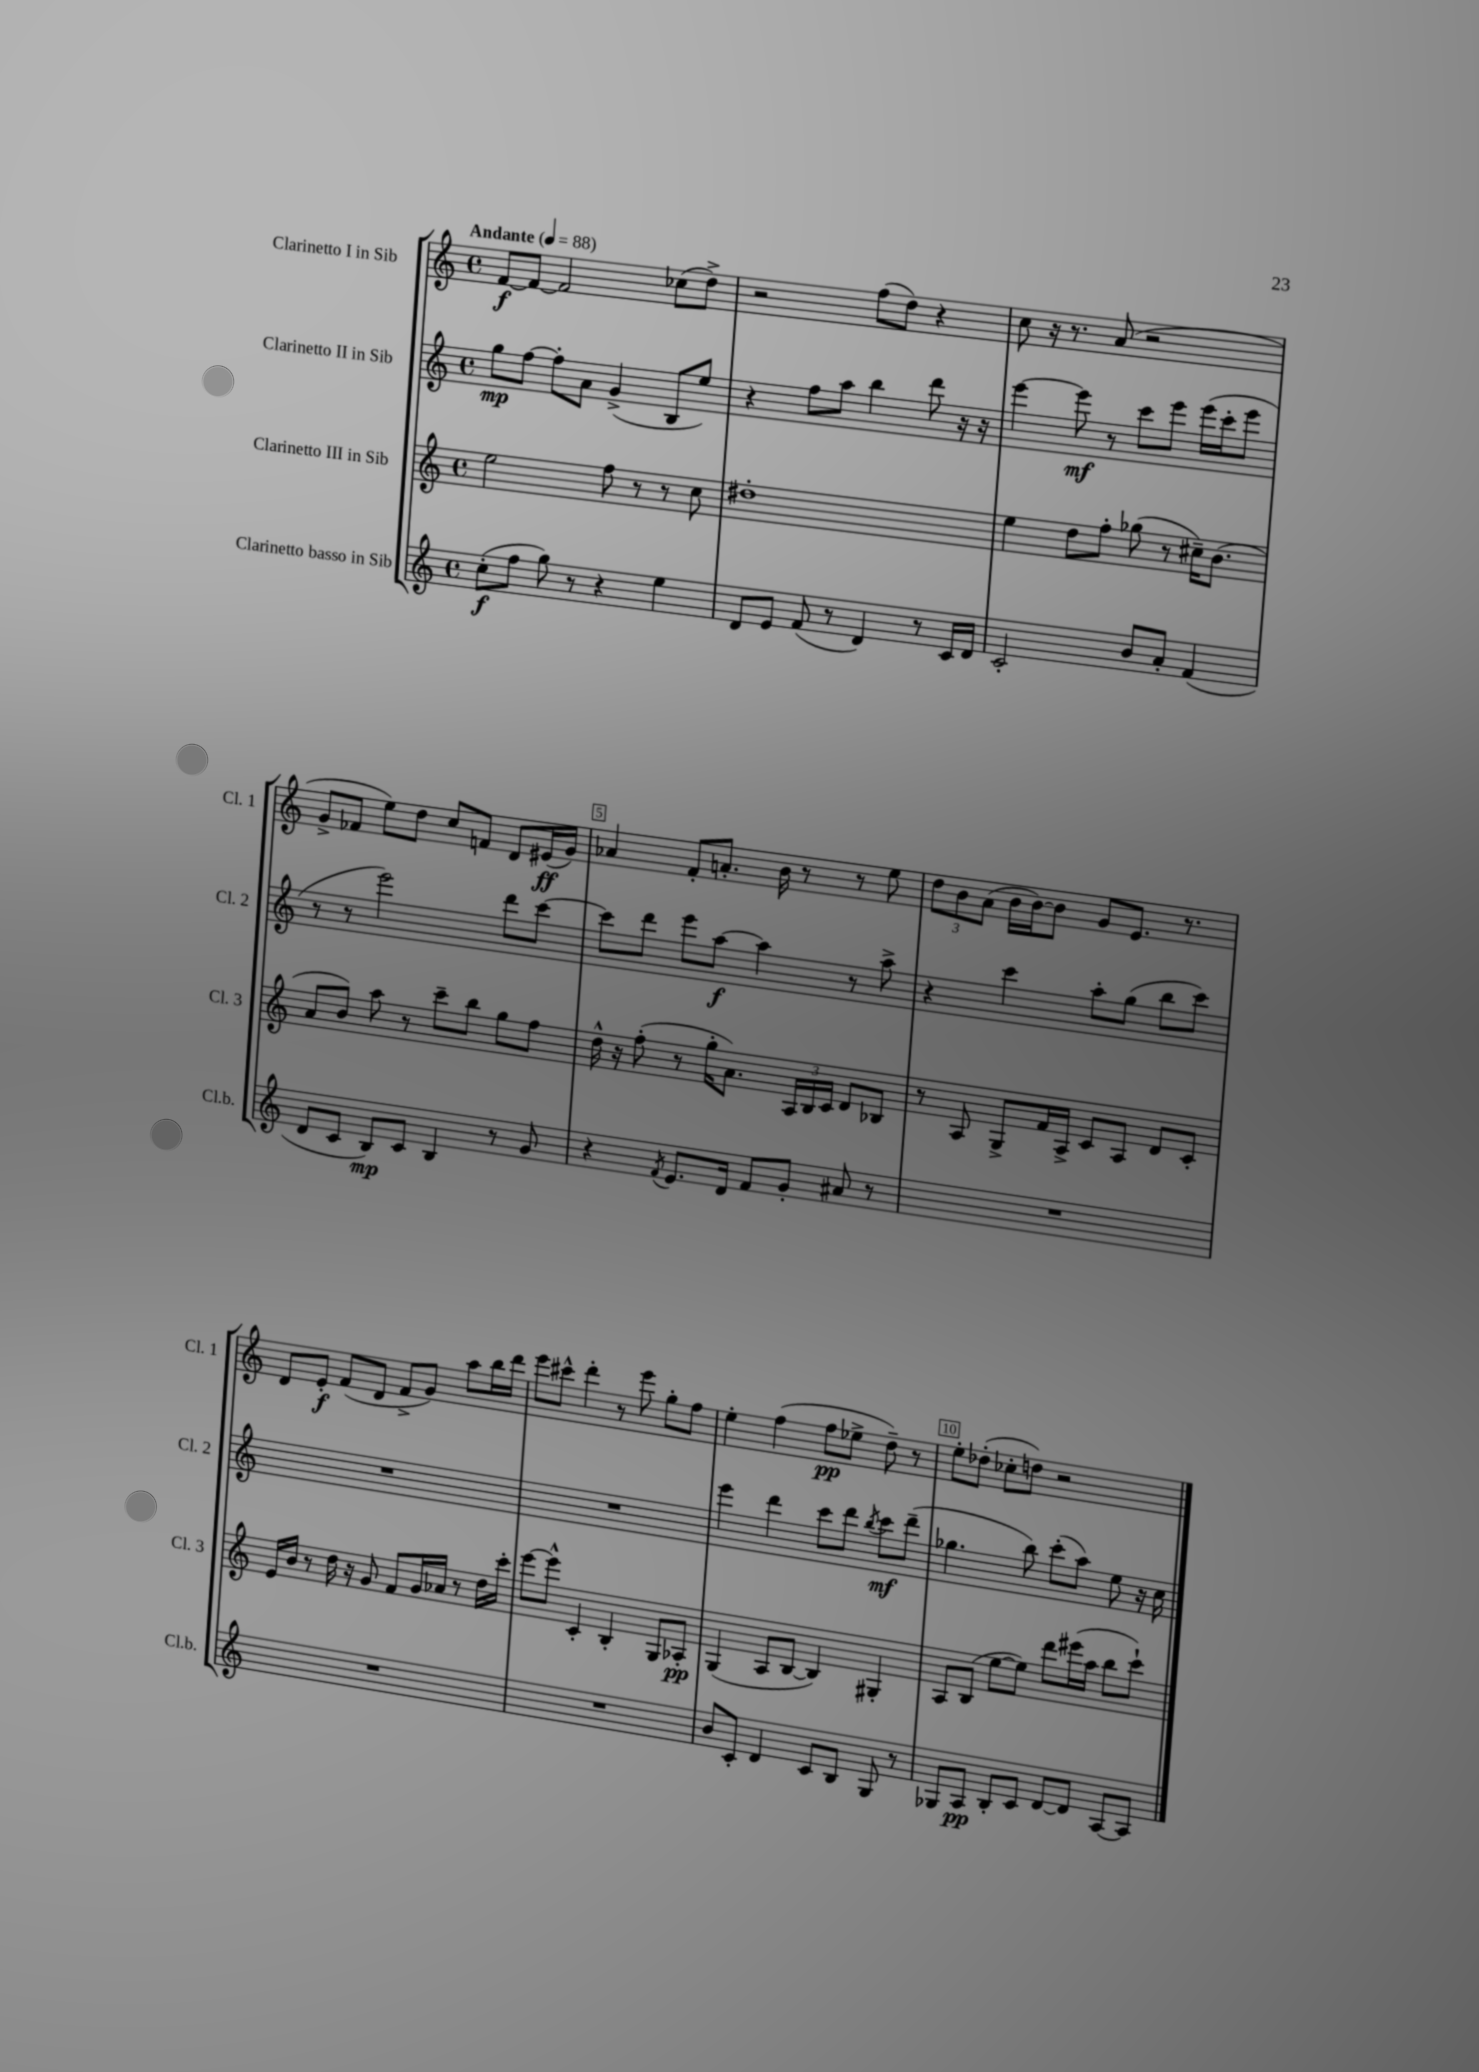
<<
\new StaffGroup <<
\new Staff = "s0" \with { instrumentName = "Clarinetto I in Sib" shortInstrumentName = "Cl. 1" } {
    \clef treble \key c \major \defaultTimeSignature \time 4/4 \tempo "Andante" 4 = 88
    \autoBeamOff f'8[~\f f'8]~ f'2 ces''8[( d''8]->) |
    r2 f''8[( d''8]) r4 |
    c''8 r16 r8. a'8( r2 |
    g'8[-> fes'8] e''8[) d''8] c''8[ f'8] d'8[ eis'16\ff( g'16]) |
    aes'4 f'8[-. a'8.]-. b'16 r8 r8 e''8 |
    \tuplet 3/2 { d''8[ b'8 a'8]( } b'16[ b'16~) b'8] g'8[ e'8.] r8. |
    d'8[ e'8]-.\f f'8[( d'8] f'8[-> g'8]) a''8[ b''16 d'''16] |
    e'''8[ cis'''8]-^ d'''4-. r8 e'''8 g''8[-. f''8] |
    e''4-. f''4( f''8[\pp ees''8]-> d''8--) r8 |
    e''8[-. des''8]-.( ces''8[-. d''8]) r2 \bar "|." |
}
\new Staff = "s1" \with { instrumentName = "Clarinetto II in Sib" shortInstrumentName = "Cl. 2" } {
    \clef treble \key c \major \defaultTimeSignature \time 4/4
    \autoBeamOff g''8[\mp f''8]~ f''8[-. a'8] g'4->( b8[ e''8]) |
    r4 f''8[ a''8] b''4 d'''8 r16 r16 |
    e'''4~ e'''8\mf r8 c'''8[ e'''8] e'''16[( c'''16-. e'''8] |
    r8 r8 e'''2) d'''8[ c'''8]~ |
    c'''8[ d'''8] e'''8[ a''8]~\f a''4 r8 a''8-> |
    r4 c'''4 a''8[-. g''8]( b''8[ c'''8]) |
    R1 |
    R1 |
    e'''4 d'''4 c'''8[ d'''8] \acciaccatura { b''8 } c'''8[\mf d'''8]--( |
    ges''4. b''8) c'''8[-.( a''8]) e''8 r16 c''16 \bar "|." |
}
\new Staff = "s2" \with { instrumentName = "Clarinetto III in Sib" shortInstrumentName = "Cl. 3" } {
    \clef treble \key c \major \defaultTimeSignature \time 4/4
    \autoBeamOff e''2 f''8 r8 r8 c''8 |
    dis''1-. |
    e''4 d''8[ f''8]-. ges''8( r8 cis''16[--) b'8.]( |
    a'8[ b'8]) a''8 r8 c'''8[-- b''8] g''8[ f''8] |
    d''16-^ r16 f''8-.( r8 g''16[-. a'8.]) \tuplet 3/2 { a16[ b16 c'16] } d'8[ bes8] |
    r8 a8 g8[-> f'16 a16]-> c'8[ a8] d'8[ c'8]-. |
    e'16[ b'16] r8 d''16 r16 g'8 f'8[ g'16 aes'16] r8 d''16[ c'''16]-. |
    e'''8[~ e'''8]-^ c'4-. b4-. g8[ aes8]-.\pp |
    g4( a8[ b8]~ b4) gis4-. |
    a8[ b8]( e''8[~ e''8]) d'''8[ eis'''16( a''16] b''8[ c'''8]-!) \bar "|." |
}
\new Staff = "s3" \with { instrumentName = "Clarinetto basso in Sib" shortInstrumentName = "Cl.b." } {
    \clef treble \key c \major \defaultTimeSignature \time 4/4
    \autoBeamOff c''8[-.\f( f''8] g''8) r8 r4 e''4 |
    d'8[ e'8] f'8( r8 d'4) r8 c'16[ d'16] |
    c'2-. b'8[ a'8]-. f'4( |
    d'8[ c'8] b8[\mp) c'8] b4 r8 g'8 |
    r4 \acciaccatura { f'8 } e'8.[ d'16] f'8[ g'8]-. ais'8 r8 |
    R1 |
    R1 |
    R1 |
    b'8[ c'8]-. d'4 c'8[ b8] g8 r8 |
    ges8[ a8]\pp b8[-. c'8] d'8[~ d'8] a8[~ a8] \bar "|." |
}
>>
>>
\layout { \context { \Score \override BarNumber.break-visibility = ##(#f #t #t) barNumberVisibility = #(every-nth-bar-number-visible 5) \override BarNumber.stencil = #(make-stencil-boxer 0.1 0.3 ly:text-interface::print) } }
